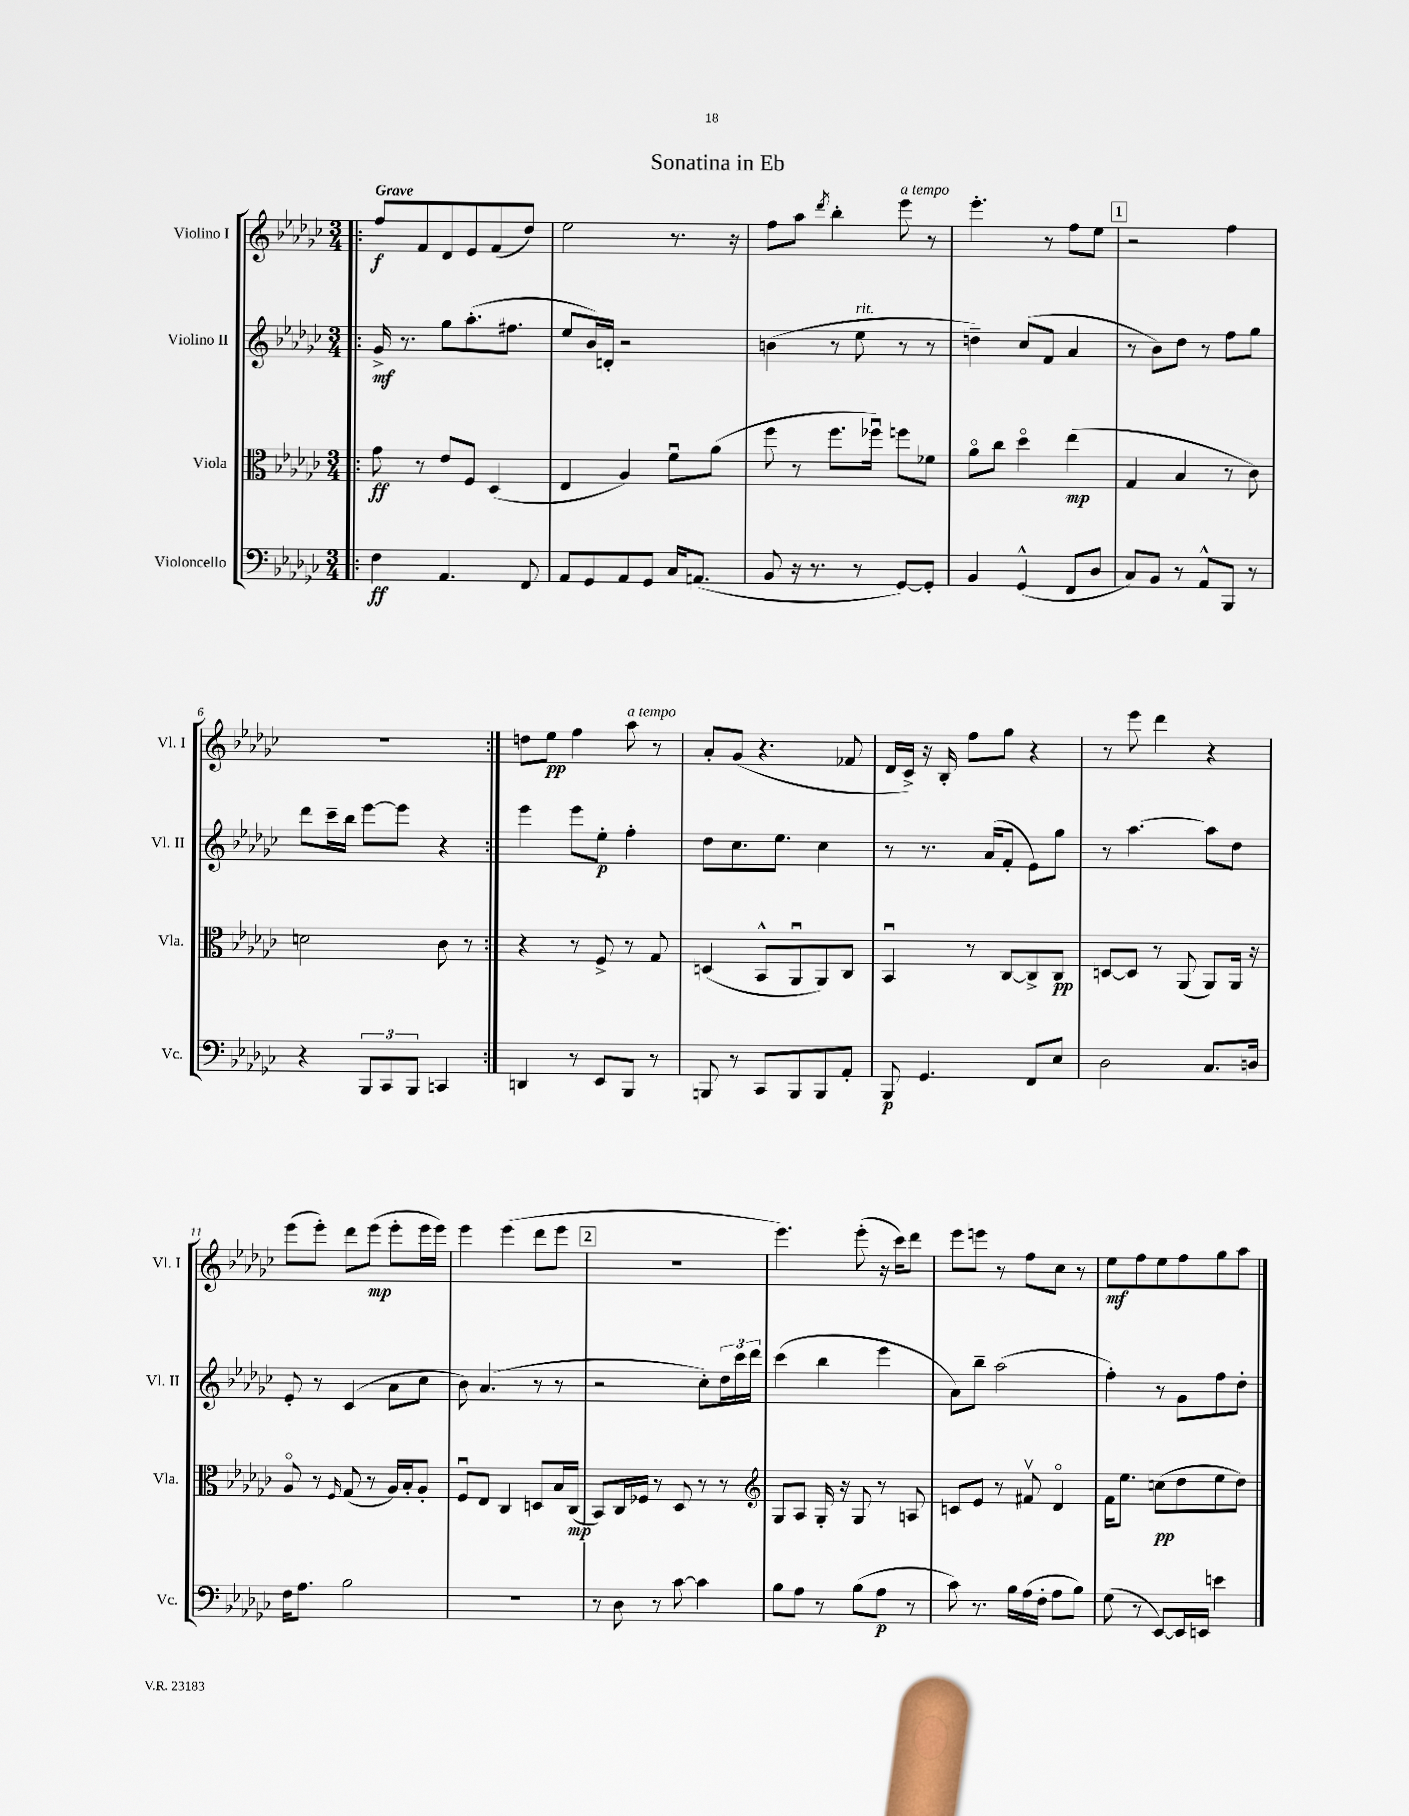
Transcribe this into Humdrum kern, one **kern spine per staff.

**kern	**dynam	**kern	**dynam	**kern	**dynam	**kern	**dynam
*part4	*part4	*part3	*part3	*part2	*part2	*part1	*part1
*staff4	*staff4	*staff3	*staff3	*staff2	*staff2	*staff1	*staff1
*I"Violoncello	*	*I"Viola	*	*I"Violino II	*	*I"Violino I	*
*I'Vc.	*	*I'Vla.	*	*I'Vl. II	*	*I'Vl. I	*
*clefF4	*	*clefC3	*	*clefG2	*	*clefG2	*
*k[b-e-a-d-g-c-]	*	*k[b-e-a-d-g-c-]	*	*k[b-e-a-d-g-c-]	*	*k[b-e-a-d-g-c-]	*
*M3/4	*	*M3/4	*	*M3/4	*	*M3/4	*
=1!|:	=1!|:	=1!|:	=1!|:	=1!|:	=1!|:	=1!|:	=1!|:
!	!	!	!	!	!	!LO:TX:a:B:t=Grave	!
4F\	ff	8g-\	ff	16g-^/	mf	8ff/L	f
.	.	.	.	8.r	.	.	.
.	.	8r	.	.	.	8f/	.
4.AA-/	.	8e-/L	.	8gg-\L	.	8d-/	.
.	.	8F/J	.	(8.aa-'\	.	8e-/	.
.	.	(4D-/	.	.	.	(8f/	.
.	.	.	.	8.ff#X\J	.	.	.
8FF/	.	.	.	.	.	8dd-/J)	.
=2	=2	=2	=2	=2	=2	=2	=2
8AA-/L	.	4E-/	.	8ee-/L	.	2ee-\	.
8GG-/	.	.	.	16b-/L)	.	.	.
.	.	.	.	16dn'/JJ	.	.	.
8AA-/	.	4A-/)	.	2r	.	.	.
8GG-/J	.	.	.	.	.	.	.
16C-/KL	.	8fu\L	.	.	.	8.r	.
(8.AAn/J	.	.	.	.	.	.	.
.	.	(8a-\J	.	.	.	.	.
.	.	.	.	.	.	16r	.
=3	=3	=3	=3	=3	=3	=3	=3
8BB-/	.	8ff\	.	(4bn\	.	8ff\L	.
16r	.	8r	.	.	.	8aa-\J	.
8.r	.	.	.	.	.	.	.
.	.	.	.	.	.	8qddd-/	.
.	.	8.ff\L	.	8r	.	4bb-'\	.
!	!	!	!	!LO:TX:a:i:t=rit.	!	!	!
8r	.	.	.	8ee-\	.	.	.
.	.	16ff-Xu\Jk)	.	.	.	.	.
!	!	!	!	!	!	!LO:TX:a:i:t=a tempo	!
[8GG-/L)	.	8ffn\L	.	8r	.	8eee-\	.
8GG-'/J]	.	8f-X\J	.	8r	.	8r	.
=4	=4	=4	=4	=4	=4	=4	=4
4BB-/	.	8a-\L	.	4ddn~\)	.	4.eee-'\	.
.	.	8cc-\J	.	.	.	.	.
(4GG-^^/	.	4dd-\	.	(8cc-/L	.	.	.
.	.	.	.	8f/J	.	8r	.
8FF/L	.	(4ee-\	mp	4a-/	.	8ff\L	.
8D-/J	.	.	.	.	.	8ee-\J	.
!!LO:REH:place=s1:t=1
=5	=5	=5	=5	=5	=5	=5	=5
8C-/L)	.	4G-/	.	8r	.	2r	.
8BB-/J	.	.	.	8b-\L)	.	.	.
8r	.	4B-/	.	8dd-\J	.	.	.
8AA-^^/L	.	.	.	8r	.	.	.
8BBB-/J	.	8r	.	8ff\L	.	4ff\	.
8r	.	8c-\)	.	8gg-\J	.	.	.
!!LO:LB:g=z
=6	=6	=6	=6	=6	=6	=6	=6
4r	.	2dn\	.	8ddd-\L	.	2.r	.
.	.	.	.	16ccc-~\L	.	.	.
.	.	.	.	16bb-\JJ	.	.	.
12BBB-/L	.	.	.	[8eee-\L	.	.	.
12CC-/	.	.	.	.	.	.	.
.	.	.	.	8eee-\J]	.	.	.
12BBB-/J	.	.	.	.	.	.	.
4CCn/	.	8c-\	.	4r	.	.	.
.	.	8r	.	.	.	.	.
=7:|!	=7:|!	=7:|!	=7:|!	=7:|!	=7:|!	=7:|!	=7:|!
4DDn/	.	4r	.	4eee-\	.	8ddn\L	.
.	.	.	.	.	.	8ee-\J	pp
8r	.	8r	.	8eee-\L	.	4ff\	.
8EE-/L	.	8F^/	.	8ee-'\J	p	.	.
!	!	!	!	!	!	!LO:TX:a:i:t=a tempo	!
8BBB-/J	.	8r	.	4ff'\	.	8aa-\	.
8r	.	8G-/	.	.	.	8r	.
=8	=8	=8	=8	=8	=8	=8	=8
8BBBn/	.	(4Dn/	.	8dd-\L	.	8a-'/L	.
8r	.	.	.	8.cc-\	.	(8g-/J	.
8CC-/L	.	8BB-^^/L	.	.	.	4.r	.
.	.	.	.	8.ee-\J	.	.	.
8BBB/	.	8AA-u/	.	.	.	.	.
8BBB/	.	8AA-/)	.	4cc-\	.	.	.
8AA-'/J	.	8C-/J	.	.	.	8f-X/	.
=9	=9	=9	=9	=9	=9	=9	=9
8BBB-/	p	4BB-u/	.	8r	.	16d-/LL	.
.	.	.	.	.	.	16c-^/JJ)	.
4.GG-/	.	.	.	8.r	.	16r	.
.	.	.	.	.	.	16B-'/	.
.	.	8r	.	.	.	8ff\L	.
.	.	.	.	(16a-/KL	.	.	.
.	.	[8C-/L	.	8f'/J	.	8gg-\J	.
8FF/L	.	8C-^/]	.	8e-\L)	.	4r	.
8E-/J	.	8C-/J	pp	8gg-\J	.	.	.
=10	=10	=10	=10	=10	=10	=10	=10
2D-\	.	[8Dn/L	.	8r	.	8r	.
.	.	8D/J]	.	[4.aa-\	.	8eee-\	.
.	.	8r	.	.	.	4ddd-\	.
.	.	(8AA-/	.	.	.	.	.
8.C-/L	.	8AA-/L)	.	8aa-\L]	.	4r	.
.	.	16AA-/Jk	.	8dd-\J	.	.	.
16Dn/Jk	.	16r	.	.	.	.	.
!!LO:LB:g=z
=11	=11	=11	=11	=11	=11	=11	=11
16F\KL	.	8A-/	.	8e-'/	.	(8eee-\L	.
8.A-\J	.	.	.	.	.	.	.
.	.	8r	.	8r	.	8eee-'\J)	.
.	.	16qqF/	.	.	.	.	.
2B-\	.	(8G-/	.	(4c-/	.	8ddd-\L	.
.	.	8r	.	.	.	(8eee-\J	mp
.	.	16A-/LL)	.	8a-\L	.	8eee-'\L	.
.	.	16B-'/J	.	.	.	.	.
.	.	8A-'/J	.	8cc-\J	.	16eee-\L	.
.	.	.	.	.	.	16eee-\JJ)	.
=12	=12	=12	=12	=12	=12	=12	=12
2.r	.	8Fu/L	.	8b-\)	.	4eee-\	.
.	.	8E-/J	.	(4.a-/	.	.	.
.	.	4C-/	.	.	.	(4eee-\	.
.	.	8Dn/L	.	8r	.	8ddd-\L	.
.	.	16B-/L	.	8r	.	8eee-\J	.
.	.	(16C-/JJ	mp	.	.	.	.
!!LO:REH:place=s1:t=2
=13	=13	=13	=13	=13	=13	=13	=13
8r	.	8BB-/L)	.	2r	.	2.r	.
8D-\	.	16C-/L	.	.	.	.	.
.	.	16F-X/JJ	.	.	.	.	.
8r	.	8r	.	.	.	.	.
[8c-\	.	8D-/	.	.	.	.	.
4c-\]	.	8r	.	8cc-'\L)	.	.	.
.	.	8r	.	24dd-\L	.	.	.
.	.	.	.	24ccc-\	.	.	.
.	.	.	.	24ddd-\JJ	.	.	.
=14	=14	=14	=14	=14	=14	=14	=14
*	*	*clefG2	*	*	*	*	*
8B-\L	.	8G-/L	.	(4ccc-\	.	4.eee-\)	.
8A-\J	.	8A-/J	.	.	.	.	.
8r	.	16G-'/	.	4bb-\	.	.	.
.	.	16r	.	.	.	.	.
(8B-\L	.	8G-/	.	.	.	(8eee-'\	.
8A-\J	p	8r	.	4eee-\	.	16r	.
.	.	.	.	.	.	16ccc-\KL)	.
8r	.	8An/	.	.	.	8ddd-\J	.
=15	=15	=15	=15	=15	=15	=15	=15
8c-\)	.	8cn/L	.	8a-\L)	.	8eee-\L	.
8.r	.	8e-/J	.	8bb-~\J	.	8eeen\J	.
.	.	8r	.	(2aa-\	.	8r	.
16B-\LL	.	.	.	.	.	.	.
(16A-\	.	8f#Xv/	.	.	.	8ff\L	.
16F'\JJ	.	.	.	.	.	.	.
8A-\L	.	4d-/	.	.	.	8cc-\J	.
8B-\J)	.	.	.	.	.	8r	.
=16	=16	=16	=16	=16	=16	=16	=16
(8G-\	.	16f\KL	.	4ff'\)	.	8ee-\L	mf
.	.	8.ee-\J	.	.	.	.	.
8r	.	.	.	.	.	8ff\	.
[8EE-/L)	.	(8ccn\L	pp	8r	.	8ee-\	.
16EE-/L]	.	8dd-\	.	8g-\L	.	8ff\	.
16EEn/JJ	.	.	.	.	.	.	.
4en\	.	8ee-\	.	8ff\	.	8gg-\	.
.	.	8dd-\J)	.	8dd-'\J	.	8aa-\J	.
==	==	==	==	==	==	==	==
*-	*-	*-	*-	*-	*-	*-	*-
